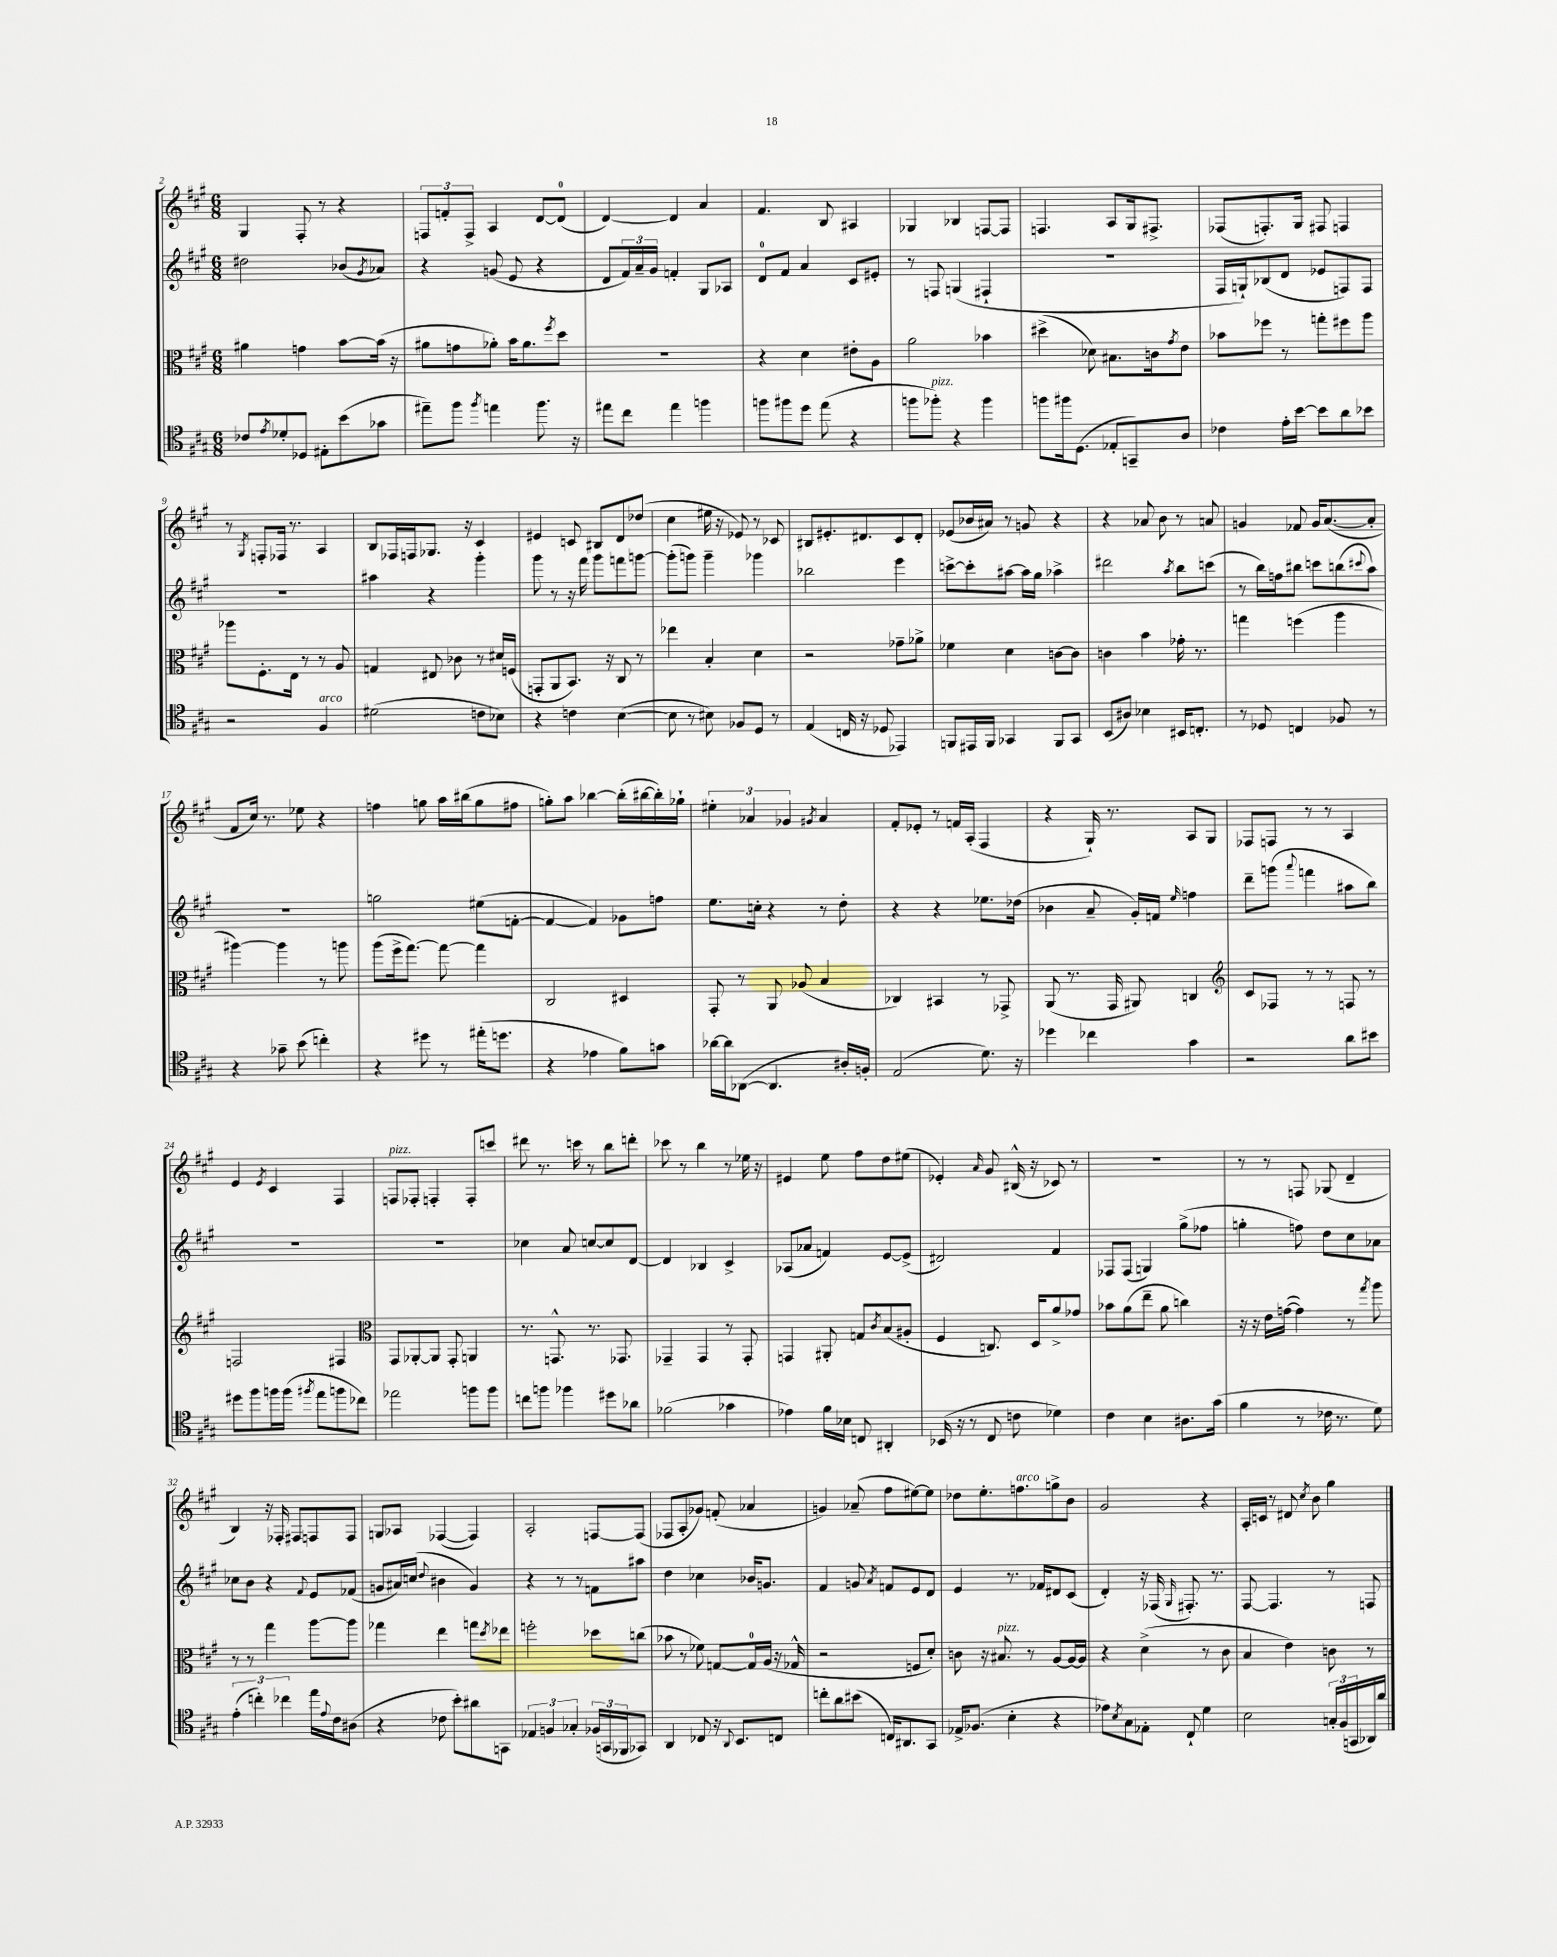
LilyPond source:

<<
\new StaffGroup <<
\new Staff = "s0" {
    \clef treble \key a \major \numericTimeSignature \time 6/8
    gis4 fis8-. r8 r4 |
    \tuplet 3/2 { f8 f'8-. f8-> } a4 d'8~ d'8-0( |
    d'4~) d'4 a'4 |
    fis'4. b8 ais4 |
    ges4 bes4 f8~ f8 |
    f4. a8 gis16 fis8.-> |
    fes8( f8.-.) gis16 fis8 f4 |
    r8 \acciaccatura { gis8 } f8-. fes16 r8. a4 |
    b8 fes16 f16 ges8. r16 cis'4 |
    eis'4 c'8 bis8 d'8 des''8( |
    cis''4 eis''16 r16 ees'8) r8 ces'8 |
    bis8 eis'8.-. dis'8. cis'8 dis'8-. |
    ees'8( bes'16 ais'16) r8 g'8 r4 |
    r4 aes'8 b'8 r8 a'8 |
    g'4 fes'8 g'16 a'8.~( a'8-. |
    fis'8 cis''16) r8. ees''8 r4 |
    f''4 g''8 a''16 bis''16( g''8 fis''8 |
    g''8-.) a''8 bes''4~ bes''16-.( bis''16~ bis''16-.) ges''16-! |
    \tuplet 3/2 { eis''4-. aes'4 ges'4 } \acciaccatura { gis'8 } aes'4 |
    fis'8-. ees'8-. r8 f'16 a16-.( fis4 |
    r4 gis16-!) r8. a8 gis8 |
    fes8 f8 r8 r8 a4 |
    e'4 \acciaccatura { e'8 } cis'4 fis4 |
    f8^\markup { \italic "pizz." } fes8-. f4-. f8-. c'''8 |
    dis'''8 r8. c'''16 r8 b''8 d'''8-. |
    ces'''8 r8 b''4 r8 ees''16 r16 |
    eis'4 e''8 fis''8 d''8 eis''8( |
    ees'4-.) \grace { a'16 } gis'8 bis16-^( r16 ces'8) r8 |
    R2. |
    r8 r8 f8 ges8( d'4-- |
    b4) r16 fes16-. fis8 f8 f8 |
    g8 aes8 fes4~( fes4) |
    a2-. f8~ f8( |
    fes8 a8-. ges'8) f'8-.( aes'4 |
    g'4) aes'8--( fis''8 eis''8~) eis''8 |
    des''8 e''8.-. f''8.^\markup { \italic "arco" } g''8-> b'8 |
    gis'2 r4 |
    a16-. c'16 r8 dis'8 \acciaccatura { cis''8 } b'8 gis''4 \bar "|." |
}
\new Staff = "s1" {
    \clef treble \key a \major \numericTimeSignature \time 6/8
    dis''2 bes'8( \acciaccatura { gis'8 } aes'8) |
    r4 g'8( e'8 r4 |
    d'8 \tuplet 3/2 { fis'16) a'16-- gis'16 } f'4-. gis8 aes8 |
    d'8-0 fis'8 a'4 cis'8 eis'8-. |
    r8 f8 g4( fis4-! |
    R2. |
    fis16 g16-!) bes8( d'8 ees'8 f8) f8 |
    R2. |
    ais''4 r4 gis'''4-. |
    gis'''8 r8 r16 fis'''16 gis'''8 f'''8 g'''8~ |
    g'''8-.( g'''8) g'''4-- ges'''4 |
    bes''2 e'''4 |
    c'''8~-> c'''8-. ais''8~ ais''16 gis''16 aes''4-> |
    dis'''2 \acciaccatura { a''8 } b''8 c'''8( |
    r8 b''16) f''16 bis''8 c'''8 b''8( \appoggiatura { cis'''8 } a''8) |
    R2. |
    g''2 eis''8( f'8~-. |
    f'4~ f'4) ges'8 f''8 |
    e''8. c''16-. r4 r8 d''8-. |
    r4 r4 ees''8. des''16( |
    bes'4 a'8-- gis'16-.) f'16 \grace { e''16 } f''4 |
    d'''8-- g'''8( \appoggiatura { a'''8 } f'''4 ais''8 b''8) |
    R2. |
    R2. |
    ces''4 a'8 c''8~ c''8 d'8~ |
    d'4 bes4 cis'4-> |
    aes8( aes'8 f'4) e'8~ e'8->( |
    dis'2) fis'4 |
    fes8 fes8( g4) gis''8->( fes''8 |
    g''4-. f''8) d''8 cis''8 aes'8 |
    ces''8 b'8 r4 \appoggiatura { fis'8 } e'8 fes'8( |
    g'8 ais'16) c''16( \appoggiatura { d''8 } bis'4 g'4) |
    r4 r8 r8 f'8 ais''8 |
    d''4 ces''4 bes'16 g'8. |
    fis'4 g'8 \acciaccatura { a'8 } f'8 e'8 d'8 |
    e'4 r8. fes'16 dis'8 cis'8( |
    d'4-.) r16 fes16( \grace { gis16 } fis8.-.) r8. |
    fis8~ fis4. r8 f8 \bar "|." |
}
\new Staff = "s2" {
    \clef alto \key a \major \numericTimeSignature \time 6/8
    ais'4 g'4 b'8~ b'16( r16 |
    ais'8 g'8 aes'8-.) b'16 aes'8. \acciaccatura { fis''8 } d''8 |
    R2. |
    r4 d'4 eis'8-. a8 |
    a'2 bes'4 |
    dis''4->( des'8) bis8. c'16 \acciaccatura { gis'8 } e'8 |
    bes'8 fes''8 r8 g''8-. fis''8 a''8 |
    aes''8 fis8.-. e16 r8 r8 a8 |
    g4 eis8 ces'8 r8 dis'16 f16( |
    g,8-. a,8 b,8.) r16 cis8 r8 |
    ees''4 b4-. d'4 |
    r2 ges'8-- aes'8-> |
    fes'4 d'4 c'8~ c'8 |
    c'4 b'4 ges'16-. r8. |
    g''4 f''4( a''4 |
    ais''4~) ais''4 r8 a''8 |
    a''8( fis''16-> gis''8.~) gis''8~ gis''4 |
    cis2 dis4 |
    gis,8-. r8 a,8 aes8( b4 |
    ces4) bis,4 r8 ges,8-> |
    a,8( r8. gis,16 ais,8) c4 |
    \clef treble cis'8 fes8 r8 r8 f8 r8 |
    f2 fis4 |
    \clef alto gis,8 aes,8~-. aes,8 gis,8-. a,4 |
    r8. g,8.-^ r8. ges,8. |
    ges,4-- ges,4 r8 ges,8-. |
    g,4 ais,8-. g8 \acciaccatura { cis'8 } b8( ais8-. |
    fis4 c8.) d16 a'8-> ges'8 |
    bes'8 a'8( e''8-- a'8 c''4) |
    r16 r16 e'16 g'16~( g'4) r8 \acciaccatura { gis''8 } a''8 |
    r8 r8 gis''4 a''8~ a''8 |
    ges''4 e''4 g''8 \acciaccatura { d''8 } ees''8 |
    f''2-. des''8 c''8( |
    bes'8 r8 fes'8) g8~ g16-0 a16( r16 ges16-^ |
    r2 f8 d'8-.) |
    c'8 r16 bis8.^\markup { \italic "pizz." } r8 a8~ a16~ a16 |
    r4 d'4->( r8 cis'8 |
    b4 e'4) c'8 r8 \bar "|." |
}
\new Staff = "s3" {
    \clef tenor \key a \major \numericTimeSignature \time 6/8
    ces'8 \acciaccatura { e'8 } des'8-. des8 eis8-. b'8( ges'8 |
    eis''8--) fis''8 \acciaccatura { fis''8 } e''4 fis''8. r16 |
    eis''8 cis''8 eis''4 f''4 |
    f''8 fis''8 d''8 e''8( r4 |
    f''8 fes''8-.^\markup { \italic "pizz." }) r4 fes''4 |
    f''8 fis''16 d8.( ees8-. g,8--) a8 |
    ces'4 e'16-. b'16~ b'8 a'8 bes'8 |
    r2 fis4^\markup { \italic "arco" } |
    dis'2( c'8 bes8) |
    r4 c'4 b4~( |
    b8 r8 bis8) fes8 d8 r8 |
    e4( c16 r16 des8 ees,4) |
    f,8 eis,16 f,16 ges,4 f,8 ges,8 |
    b,8( ais8) bes4 bis,16 c8.-. |
    r8 des8 c4 fes8 r8 |
    r4 ges'8-- b'8( c''4-.) |
    r4 dis''8 r8 eis''16-.( d''8. |
    r4 ees'4 fis'8) g'8 |
    aes'16~ aes'16 aes,8~( aes,4. ais16-.) f16-. |
    e2( d'8.) r16 |
    des''4 ces''4 gis'4 |
    r2 a'8 bis'8 |
    dis''8 fis''8 f''16 f''16( \acciaccatura { fis''8 } e''8 f''8 ces''8) |
    ees''2 f''8 f''8 |
    c''8 f''8 fes''4 dis''8 aes'8 |
    fes'2( ges'4 |
    ees'4) fis'16 bes16 c8 ais,4-. |
    bes,16( r16 r8 cis8 c'8 des'4) |
    cis'4 b4 ais8. gis'16( |
    fis'4 r8 ces'16 r8. d'8) |
    \tuplet 3/2 { e'4-.( c''4-.) ces''4 } e''16 \appoggiatura { e'8 } cis'16 ais8( |
    r4 ces'8 b'8-.) ais'8 g,8 |
    \tuplet 3/2 { ees4 f4 ges4-. } \tuplet 3/2 { fes16( g,16 fes,16 } ges,8) |
    a,4 ces8 r16 \appoggiatura { a,8 } b,8. c8 |
    c''8-. a'8 bis'8( c16) ais,8. gis,8 |
    ees16-> fes8.( b4-. r4 |
    ees'8) \acciaccatura { b8 } gis8 ees8-. cis8-! d'4 |
    b2 \tuplet 3/2 { g16-. fis16( g,16 } aes,16) a'16 \bar "|." |
}
>>
>>
\layout { \context { \Score currentBarNumber = #2 } }
